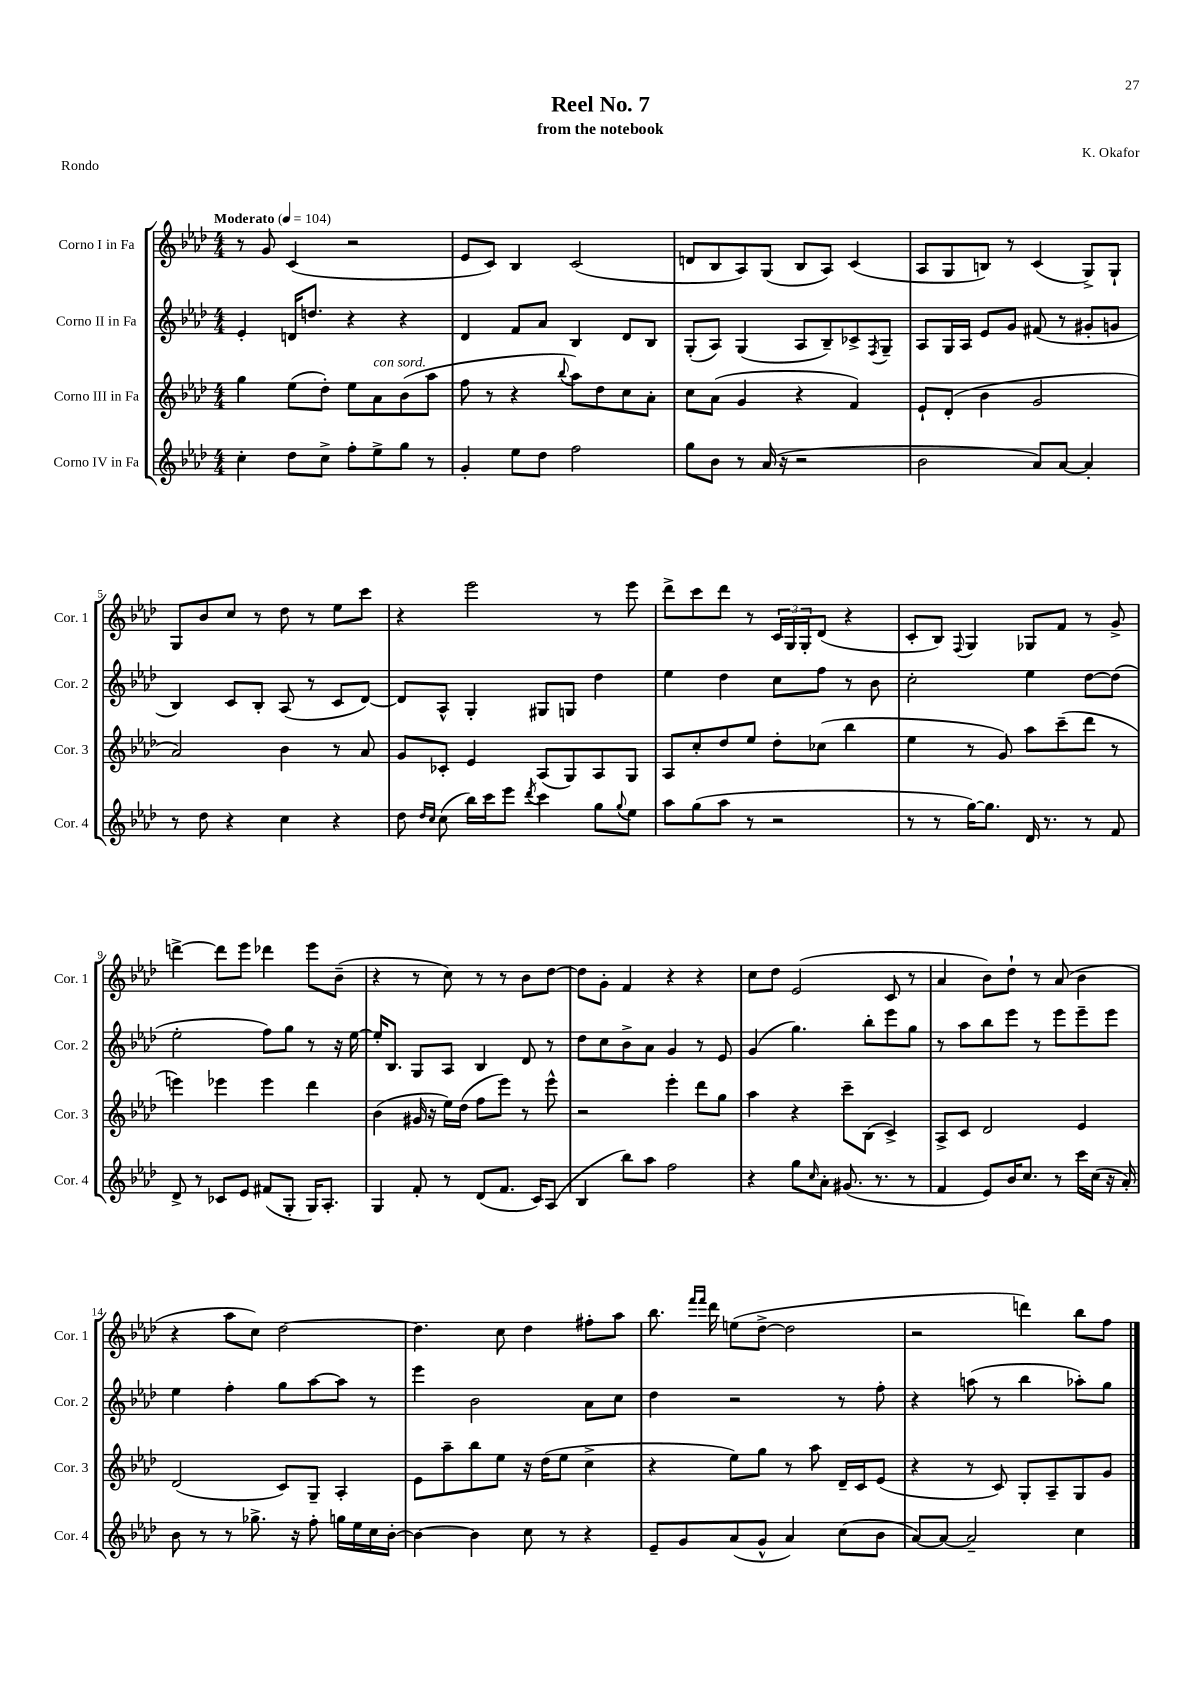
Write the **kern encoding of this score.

**kern	**kern	**kern	**kern
*part4	*part3	*part2	*part1
*staff4	*staff3	*staff2	*staff1
*I"Corno IV in Fa	*I"Corno III in Fa	*I"Corno II in Fa	*I"Corno I in Fa
*I'Cor. 4	*I'Cor. 3	*I'Cor. 2	*I'Cor. 1
*clefG2	*clefG2	*clefG2	*clefG2
*k[b-e-a-d-]	*k[b-e-a-d-]	*k[b-e-a-d-]	*k[b-e-a-d-]
*M4/4	*M4/4	*M4/4	*M4/4
*MM104	*MM104	*MM104	*MM104
=1	=1	=1	=1
!	!	!	!LO:TX:a:B:t=Moderato
4cc'\	4gg\	4e-'/	8r
.	.	.	8g/
8dd-\L	(8ee-\L	16dn/KL	(4c/
.	.	8.ddn/J	.
8cc^\J	8dd-'\J)	.	.
8ff'\L	8ee-\L	4r	2r
!	!LO:TX:a:i:t=con sord.	!	!
8ee-^\	8a-\	.	.
8gg\J	(8b-\	4r	.
8r	8aa-\J	.	.
=2	=2	=2	=2
4g'/	8ff\	4d-/	8e-/L
.	8r	.	8c/J)
8ee-\L	4r	8f/L	4B-/
8dd-\J	.	8a-/J	.
.	8qqbb-/	.	.
2ff\	8aa-\L)	4B-/	(2c/
.	8dd-\	.	.
.	8cc\	8d-/L	.
.	8a-'\J	8B-/J	.
=3	=3	=3	=3
8gg\L	8cc\L	(8G'/L	8dn/L
8b-\J	(8a-\J	8A-/J)	8B-/
8r	4g/	(4G/	8A-/)
(16a-/	.	.	(8G/J
16r	.	.	.
2r	4r	8A-/L	8B-/L
.	.	8B-~/)	8A-/J)
.	4f/)	8c-X^/	(4c/
.	.	8qF/	.
.	.	8G~/J	.
=4	=4	=4	=4
2b-\	8e-`/L	8A-/L	8A-/L
.	(8d-'/J	16G/L	8G/
.	.	16A-/JJ	.
.	4b-\	8e-/L	8Bn/J)
.	.	8g/J	8r
8a-/L)	2g/	(8f#X/	(4c/
[8a-/J	.	8r	.
4a-'/]	.	8g#X'/L	8G^/L)
.	.	8gn/J	8G`/J
!!LO:LB:g=z
=5	=5	=5	=5
8r	2a-/)	4B-/)	8G/L
8dd-\	.	.	8b-/
4r	.	8c/L	8cc/J
.	.	8B-'/J	8r
4cc\	4b-\	(8A-/	8dd-\
.	.	8r	8r
4r	8r	8c/L	8ee-\L
.	8a-/	[8d-/J)	8ccc\J
=6	=6	=6	=6
8dd-\	8g/L	8d-/L]	4r
16qqdd-/LL	.	.	.
16qqcc/JJ	.	.	.
(8cc\	8c-X'/J	8A-^^/J	.
16bb-\LL)	4e-/	4G'/	2eee-\
16ccc\J	.	.	.
8eee-\J	.	.	.
8qddd-/	.	.	.
4ccc\	(8A-/L	8G#X/L	.
.	8G/)	8Gn/J	.
8gg\L	8A-/	4dd-\	8r
8qqgg/	.	.	.
8ee-\J	8G/J	.	8eee-\
=7	=7	=7	=7
8aa-\L	8A-/L	4ee-\	8ddd-^\L
(8gg\	8cc'/	.	8ccc\
8aa-\J	8dd-/	4dd-\	8ddd-\J
8r	8ee-/J	.	8r
2r	8dd-'\L	8cc\L	24c/LL
.	.	.	24G/
.	.	.	24G'/J
.	(8cc-X\J	8ff\J	(8d-/J
.	4bb-\	8r	4r
.	.	8b-\	.
=8	=8	=8	=8
8r	4ee-\	2cc'\	8c'/L
8r	.	.	8B-/J)
.	.	.	8qqF/
[16gg\KL)	8r	.	4G/
8.gg\J]	.	.	.
.	8g/)	.	.
16d-/	8aa-\L	4ee-\	8G-X/L
8.r	.	.	.
.	(8ccc~\	.	8f/J
8r	8ddd-\J	[8dd-\L	8r
8f/	8r	(8dd-\J]	8g^/
!!LO:LB:g=z
=9	=9	=9	=9
8d-^/	4eeen\)	2ee-'\	[4dddn^\
8r	.	.	.
8c-X/L	4eee-X\	.	8ddd\L]
8e-/J	.	.	8eee-\J
(8f#X/L	4eee-\	8ff\L)	4ddd-X\
8G'/J	.	8gg\J	.
16G/KL)	4ddd-\	8r	8eee-\L
8.A-'/J	.	.	.
.	.	16r	(8b-~\J
.	.	[16ee-\	.
=10	=10	=10	=10
4G/	(4b-\	16ee-'/KL]	4r
.	.	8.B-/J	.
8f'/	16g#X/	8G/L	8r
.	16r	.	.
8r	16ee-\LL)	8A-/J	8cc\)
.	(16dd-\JJ	.	.
(8d-/L	8ff\L	4B-/	8r
8.f/J	8eee-\J)	.	8r
.	8r	8d-/	8b-\L
16c/KL)	.	.	.
(8A-/J	8eee-^^\	8r	[8dd-\J
=11	=11	=11	=11
4B-/	2r	8dd-\L	8dd-\L]
.	.	8cc\	8g'\J
8bb-\L)	.	8b-^\	4f/
8aa-\J	.	8a-\J	.
2ff\	4eee-'\	4g/	4r
.	8ddd-\L	8r	4r
.	8gg\J	8e-/	.
=12	=12	=12	=12
4r	4aa-\	(4g/	8cc\L
.	.	.	8dd-\J
8gg\L	4r	4.gg\)	(2e-/
16qqcc/	.	.	.
8a-'\J	.	.	.
(8.g#X/	8ccc~\L	.	.
.	(8B-\J	8bb-'\L	.
8.r	.	.	.
.	4c^/)	8eee-\	8c/
8r	.	8gg\J	8r
=13	=13	=13	=13
4f/	8A-^/L	8r	4a-/
.	8c/J	8aa-\L	.
8e-/L)	2d-/	8bb-\	8b-\L)
16b-/K	.	8eee-\J	8dd-`\J
8.cc/J	.	.	.
.	.	8r	8r
8r	.	8eee-\L	(8a-/
16ccc\LL	4e-/	8eee-~\	4b-\
(16cc\JJ	.	.	.
16r	.	8eee-\J	.
16a-'/)	.	.	.
!!LO:LB:g=z
=14	=14	=14	=14
8b-\	(2d-/	4ee-\	4r
8r	.	.	.
8r	.	4ff'\	8aa-\L
8.gg-X^\	.	.	8cc\J)
.	8c/L)	8gg\L	[2dd-\
16r	.	.	.
8ff'\	8G~/J	[8aa-\	.
16ggn\LL	4A-'/	8aa-\J]	.
16ee-\	.	.	.
16cc\	.	8r	.
[16b-'\JJ	.	.	.
=15	=15	=15	=15
4b-\_	8e-\L	4eee-\	4.dd-\]
.	8aa-~\	.	.
4b-\]	8bb-\	2b-\	.
.	8ee-\J	.	8cc\
8cc\	16r	.	4dd-\
.	(16dd-\KL	.	.
8r	8ee-\J	.	.
4r	4cc^\	8a-\L	8ff#X'\L
.	.	8cc\J	8aa-\J
=16	=16	=16	=16
8e-~/L	4r	4dd-\	8.bb-\
8g/	.	.	.
.	.	.	16qqfff/LL
.	.	.	16qqfff/JJ
.	.	.	16ddd-\
(8a-/	8ee-\L)	2r	(8een\L
8g^^/J	8gg\J	.	[8dd-^\J
4a-/)	8r	.	2dd-\]
.	8aa-\	.	.
(8cc\L	16d-~/LL	8r	.
.	16c/J	.	.
8b-\J	(8e-/J	8ff'\	.
=17	=17	=17	=17
[8a-/L)	4r	4r	2r
8a-/J_	.	.	.
2a-~/]	8r	(8aan\	.
.	8c/)	8r	.
.	8G'/L	4bb-\	4dddn\)
.	8A-~/	.	.
4cc\	8G/	8aa-X'\L)	8bb-\L
.	8g/J	8gg\J	8ff\J
==	==	==	==
*-	*-	*-	*-
